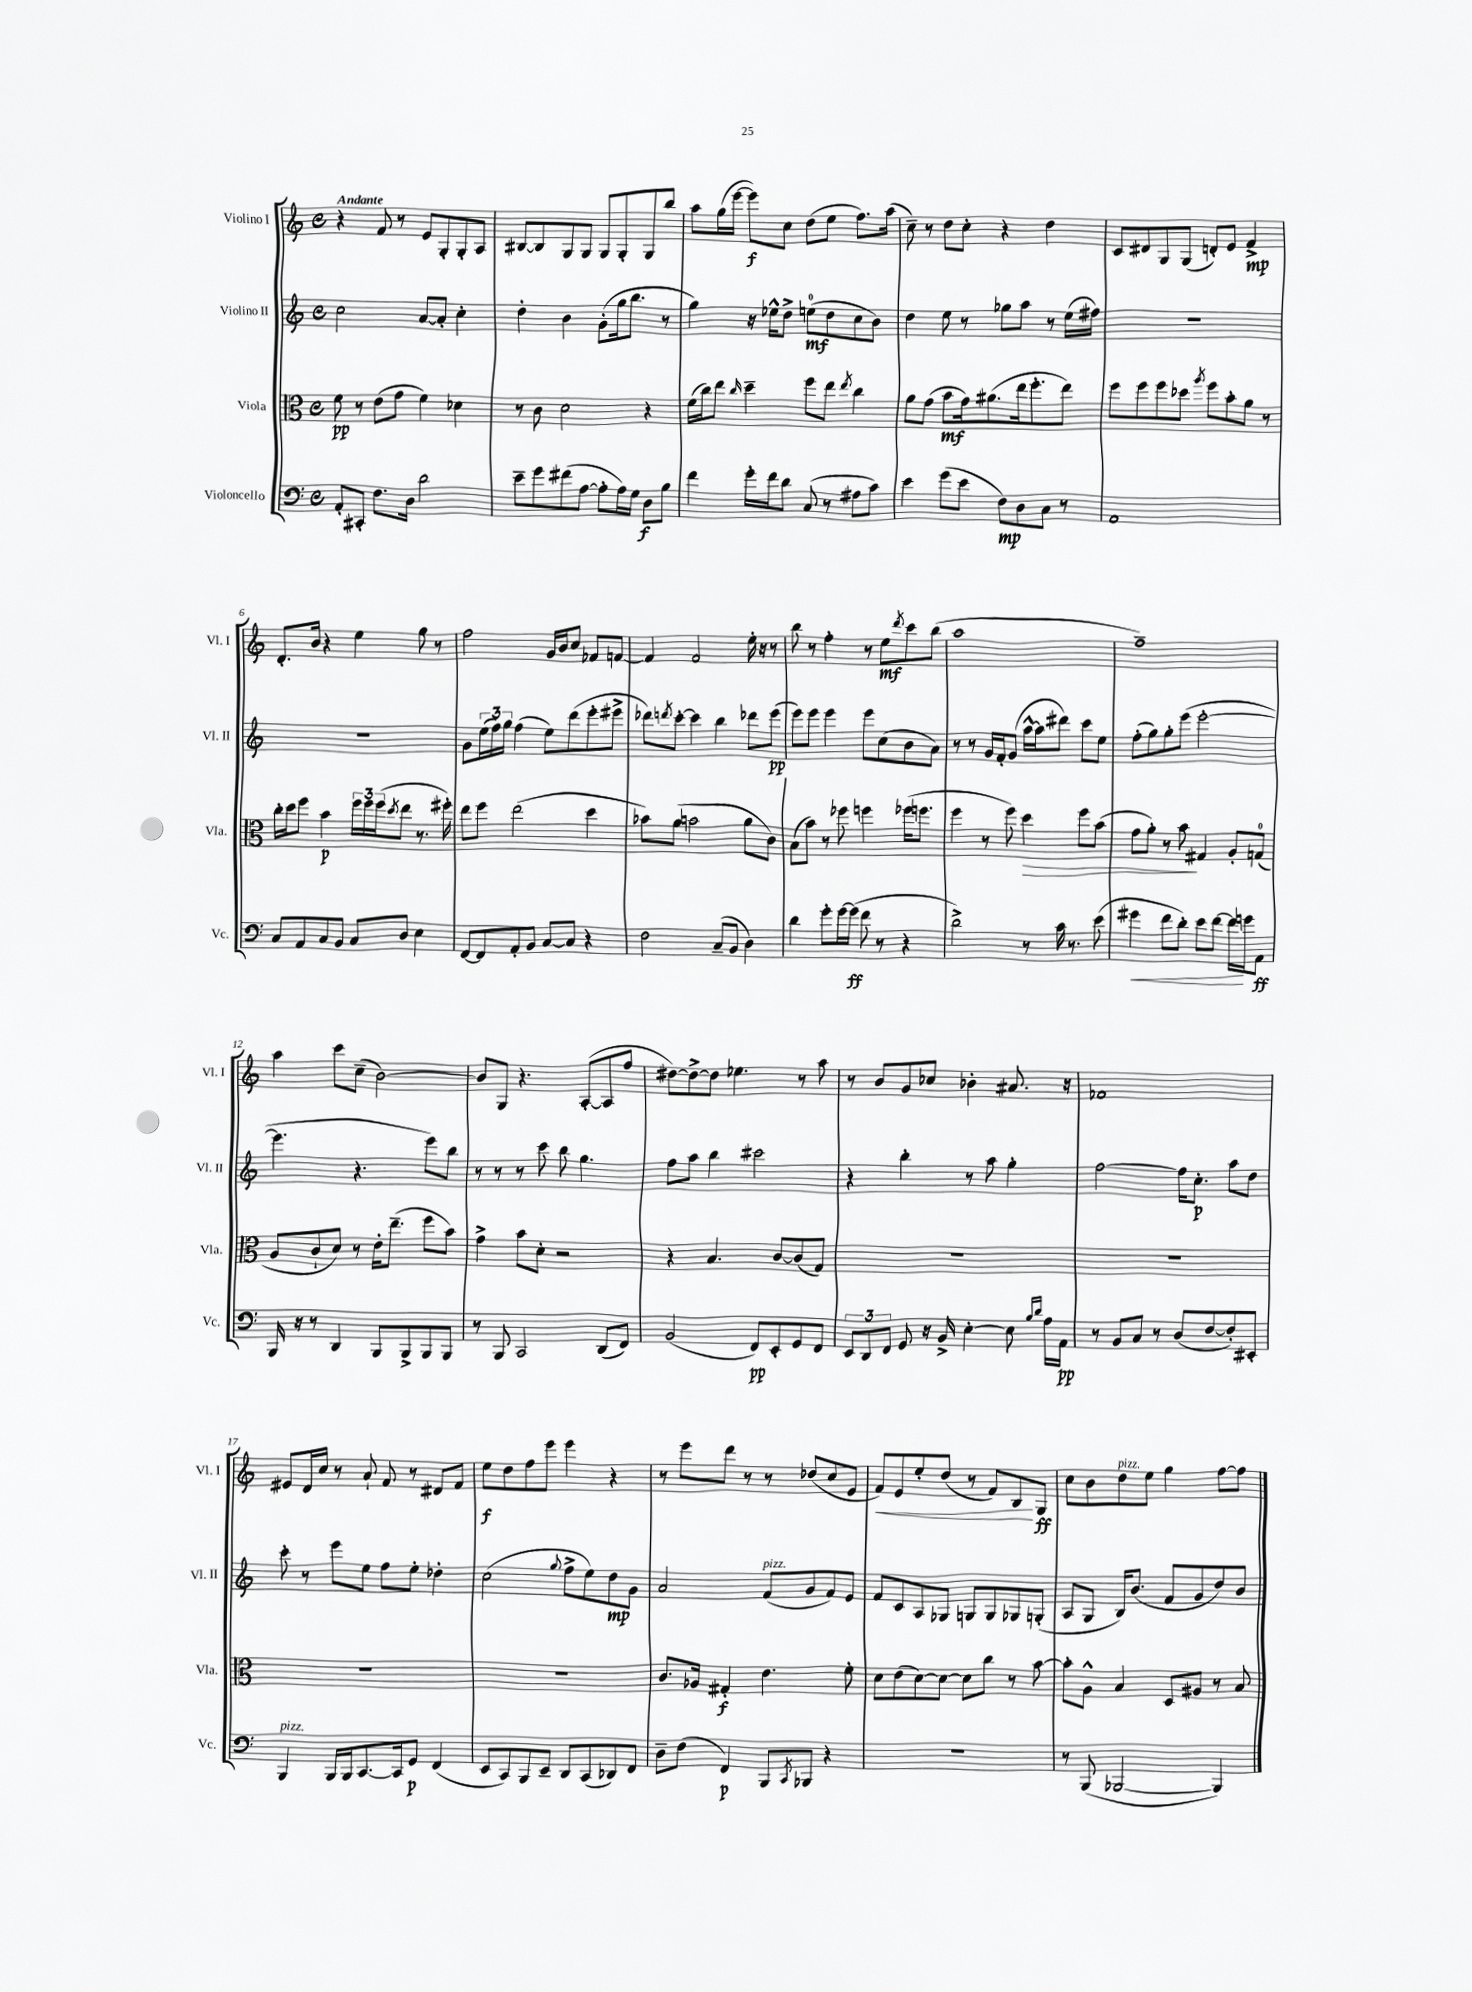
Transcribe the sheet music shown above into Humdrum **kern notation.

**kern	**dynam	**kern	**dynam	**kern	**dynam	**kern	**dynam
*part4	*part4	*part3	*part3	*part2	*part2	*part1	*part1
*staff4	*staff4	*staff3	*staff3	*staff2	*staff2	*staff1	*staff1
*I"Violoncello	*	*I"Viola	*	*I"Violino II	*	*I"Violino I	*
*I'Vc.	*	*I'Vla.	*	*I'Vl. II	*	*I'Vl. I	*
*clefF4	*	*clefC3	*	*clefG2	*	*clefG2	*
*k[]	*	*k[]	*	*k[]	*	*k[]	*
*M4/4	*	*M4/4	*	*M4/4	*	*M4/4	*
*met(c)	*	*met(c)	*	*met(c)	*	*met(c)	*
=1	=1	=1	=1	=1	=1	=1	=1
!	!	!	!	!	!	!LO:TX:a:B:t=Andante	!
8AA'/L	.	8f\	pp	2cc\	.	4r	.
8CC#X'/J	.	8r	.	.	.	.	.
8.F\L	.	(8e\L	.	.	.	8f/	.
.	.	8g\J	.	.	.	8r	.
16D\Jk	.	.	.	.	.	.	.
2d\	.	4f\)	.	[8a/L	.	8e/L	.
.	.	.	.	8a'/J]	.	8G'/	.
.	.	4d-X\	.	4cc'\	.	8G'/	.
.	.	.	.	.	.	8A/J	.
=2	=2	=2	=2	=2	=2	=2	=2
8e~\L	.	8r	.	4dd'\	.	[8B#X/L	.
8g\	.	8c\	.	.	.	8B#/]	.
(8f#X\	.	2d\	.	4b\	.	8G/	.
[8A\J	.	.	.	.	.	8G/J	.
8A'\L]	.	.	.	(8g'\L	.	8G/L	.
16A\L)	.	.	.	16gg\k	.	8G'/	.
16G\JJ	.	.	.	8.bb\J	.	.	.
8D\L	f	4r	.	.	.	8G/	.
8B\J	.	.	.	8r	.	8bb/J	.
=3	=3	=3	=3	=3	=3	=3	=3
4f\	.	(16f\LL	.	4gg\)	.	8aa\L	.
.	.	16cc\J)	.	.	.	.	.
.	.	8ee\J	.	.	.	(16gg\L	.
.	.	.	.	.	.	[16eee\JJ	.
.	.	16qqcc/	.	.	.	.	.
16g'\LL	.	4dd~\	.	16r	.	8eee\L])	f
16f\J	.	.	.	16ee-X^^\KL	.	.	.
8d\J	.	.	.	8dd^\J	.	8cc\J	.
(8C/	.	8ff\L	.	(8een\L	mf	(8dd\L	.
8r	.	8ee\J	.	8dd\	.	8ee\J	.
.	.	8qee/	.	.	.	.	.
8A#X\L	.	4cc\	.	8cc\	.	8.ff\L)	.
8c\J)	.	.	.	8b\J)	.	.	.
.	.	.	.	.	.	(16aa\Jk	.
=4	=4	=4	=4	=4	=4	=4	=4
4e\	.	8a\L	.	4dd\	.	8cc~\)	.
.	.	(8g\J	.	.	.	8r	.
(8g\L	.	8b\L	mf	8ee\	.	8dd\L	.
8e\J	.	16g\k)	.	8r	.	8cc'\J	.
.	.	(8.a#X\	.	.	.	.	.
8F\L)	mp	.	.	8gg-X\L	.	4r	.
8D\	.	16ee\k	.	8aa\J	.	.	.
.	.	8.ff'\	.	.	.	.	.
8C\J	.	.	.	8r	.	4dd\	.
8r	.	8ee\J)	.	(16ee\LL	.	.	.
.	.	.	.	16ff#X\JJ)	.	.	.
=5	=5	=5	=5	=5	=5	=5	=5
1AA	.	8ff\L	.	1r	.	8c/L	.
.	.	8ff\	.	.	.	8d#X/	.
.	.	8ff\	.	.	.	8G/	.
.	.	8dd-X\J	.	.	.	(8G/J	.
.	.	8qaa/	.	.	.	.	.
.	.	8ff\L	.	.	.	8dn'/L)	.
.	.	8b'\	.	.	.	8e/J	.
.	.	8a\J	.	.	.	4f^/	mp
.	.	8r	.	.	.	.	.
!!LO:LB:g=z
=6	=6	=6	=6	=6	=6	=6	=6
8C/L	.	16cc'\LL	.	1r	.	8.d'/L	.
.	.	16dd\J	.	.	.	.	.
8AA/	.	8ff\J	.	.	.	.	.
.	.	.	.	.	.	16b/Jk	.
8C/	.	4b\	p	.	.	4r	.
8BB/J	.	.	.	.	.	.	.
8C/L	.	24ff\LL	.	.	.	4ee\	.
.	.	24ff\	.	.	.	.	.
.	.	(24ff\J	.	.	.	.	.
.	.	8qdd/	.	.	.	.	.
8D/J	.	8ee\J	.	.	.	.	.
4E\	.	8.r	.	.	.	8gg\	.
.	.	.	.	.	.	8r	.
.	.	16ff#X'\)	.	.	.	.	.
=7	=7	=7	=7	=7	=7	=7	=7
[8FF/L	.	8ee\L	.	8g\L	.	2ff\	.
8FF/]	.	8ff\J	.	(24ee\L	.	.	.
.	.	.	.	24ff\)	.	.	.
.	.	.	.	24gg\JJ	.	.	.
8AA'/	.	(2ee\	.	(4ff\	.	.	.
8BB/J	.	.	.	.	.	.	.
[8C/L	.	.	.	8ee\L)	.	16g/LL	.
.	.	.	.	.	.	16b/J	.
8C/J]	.	.	.	(8ddd\	.	8cc/J	.
4r	.	4dd\	.	8eee'\	.	8f-X/L	.
.	.	.	.	8eee#X^\J	.	[8fn/J	.
=8	=8	=8	=8	=8	=8	=8	=8
2F\	.	8b-X\L)	.	8ddd-X\L)	.	4f/]	.
.	.	.	.	8qdddn/	.	.	.
.	.	(8a\J	.	[8ccc'\J	.	.	.
.	.	2bn\	.	4ccc\]	.	2f/	.
(8C~/L	.	.	.	4bb\	.	.	.
8BB/J	.	.	.	.	.	.	.
4D\)	.	8a\L	.	8ddd-X\L	.	16ee'\	.
.	.	.	.	.	.	16r	.
.	.	8c\J)	.	(8eee\J	pp	8r	.
=9	=9	=9	=9	=9	=9	=9	=9
4d\	.	(8B\L	.	8eee\L)	.	8bb\	.
.	.	8b\J)	.	8eee\J	.	8r	.
8g'\L	.	8r	.	4eee\	.	4ff'\	.
[16g\L	.	8ff-X\	.	.	.	.	.
(16g\JJ]	ff	.	.	.	.	.	.
8f\	.	4ffn\	.	8eee\L	.	8r	.
8r	.	.	.	(8cc\	.	8ee\L	mf
.	.	.	.	.	.	8qddd/	.
4r	.	(16ff-X\KL	.	8b\	.	8ccc\	.
.	.	8.ffn\J	.	.	.	.	.
.	.	.	.	8a\J)	.	(8bb\J	.
=10	=10	=10	=10	=10	=10	=10	=10
2d^\)	.	4ff\	.	8r	.	1aa	.
.	.	.	.	8r	.	.	.
.	.	8r	.	16g/LL	.	.	.
.	.	.	.	16f'/J	.	.	.
.	.	8ff\)	.	(8g/J	.	.	.
!	!	!	!LO:HP:b	!	!	!	!
8r	.	4dd\	>	[16aa^^\LL	.	.	.
.	.	.	.	16aa\J]	.	.	.
16c\	.	.	.	8ddd#X\J)	.	.	.
8.r	.	.	.	.	.	.	.
.	.	8ff\L	.	8ccc\L	.	.	.
(8e\	.	(8b\J	.	8ee\J	.	.	.
=11	=11	=11	=11	=11	=11	=11	=11
!	!LO:HP:b	!	!	!	!	!	!
4g#X\	<	8g\L	.	(8ff'\L	.	1ff~)	.
.	.	8a'\J)	.	8gg\)	.	.	.
8f\L	.	8r	.	8gg'\	.	.	.
8d'\J)	.	8b\	.	(8eee\J	.	.	.
8e\L	.	4G#X/	]	[2eee'\	.	.	.
[8f\J	.	.	.	.	.	.	.
16f\LL]	.	8A'/L	.	.	.	.	.
16gn\J	[	.	.	.	.	.	.
8AA\J	ff	(8Gn/J	.	.	.	.	.
!!LO:LB:g=z
=12	=12	=12	=12	=12	=12	=12	=12
16BBB/	.	8A/L	.	4.eee\]	.	4aa\	.
16r	.	.	.	.	.	.	.
8r	.	8c`/	.	.	.	.	.
4DD/	.	8d/J)	.	.	.	8ccc\L	.
.	.	8r	.	4.r	.	(8cc~\J	.
8BBB/L	.	16e'\KL	.	.	.	[2b\)	.
.	.	(8.ee~\J	.	.	.	.	.
8BBB^/	.	.	.	.	.	.	.
8BBB/	.	8ff\L	.	8eee\L)	.	.	.
8BBB/J	.	8b\J)	.	8bb\J	.	.	.
=13	=13	=13	=13	=13	=13	=13	=13
8r	.	4g^\	.	8r	.	8b/L]	.
8BBB/	.	.	.	8r	.	8G/J	.
2CC/	.	8b\L	.	8r	.	4.r	.
.	.	8d'\J	.	8ccc\	.	.	.
.	.	2r	.	8bb\	.	.	.
.	.	.	.	4.gg\	.	([8A'/L	.
(8DD/L	.	.	.	.	.	8A/]	.
8FF/J)	.	.	.	.	.	8ff/J	.
=14	=14	=14	=14	=14	=14	=14	=14
(2BB/	.	4r	.	8ff\L	.	[8dd#X\L)	.
.	.	.	.	8aa\J	.	8dd#^\_	.
.	.	4.B/	.	4bb\	.	8dd#\J]	.
.	.	.	.	.	.	4.ee-X\	.
8FF/L)	pp	.	.	2ccc#X\	.	.	.
8EE'/	.	[8c/L	.	.	.	.	.
8GG/	.	(8c/]	.	.	.	8r	.
8FF/J	.	8G/J)	.	.	.	8aa\	.
=15	=15	=15	=15	=15	=15	=15	=15
12EE/L	.	1r	.	4r	.	8r	.
12DD/	.	.	.	.	.	.	.
.	.	.	.	.	.	8b/L	.
12FF/J	.	.	.	.	.	.	.
8GG/	.	.	.	4bb'\	.	8g/	.
16r	.	.	.	.	.	8cc-X/J	.
16BB^/	.	.	.	.	.	.	.
[4E'\	.	.	.	8r	.	4b-X'\	.
.	.	.	.	8aa\	.	.	.
8E\]	.	.	.	4gg'\	.	8.a#X/	.
16qqB/LL	.	.	.	.	.	.	.
16qqd/JJ	.	.	.	.	.	.	.
16A\LL	.	.	.	.	.	.	.
16AA\JJ	pp	.	.	.	.	16r	.
=16	=16	=16	=16	=16	=16	=16	=16
8r	.	1r	.	[2ff\	.	1f-X	.
8BB/L	.	.	.	.	.	.	.
8C/J	.	.	.	.	.	.	.
8r	.	.	.	.	.	.	.
(8D/L	.	.	.	16ff\KL]	.	.	.
.	.	.	.	8.cc'\J	p	.	.
[8F/	.	.	.	.	.	.	.
8F'/])	.	.	.	8aa\L	.	.	.
8EE#X'/J	.	.	.	8dd\J	.	.	.
!!LO:LB:g=z
=17	=17	=17	=17	=17	=17	=17	=17
!LO:TX:a:i:t=pizz.	!	!	!	!	!	!	!
4BBB/	.	1r	.	8ccc'\	.	8e#X/L	.
.	.	.	.	8r	.	16d/L	.
.	.	.	.	.	.	16cc/JJ	.
16BBB/LL	.	.	.	8eee\L	.	8r	.
16BBB/J	.	.	.	.	.	.	.
[8.CC/	.	.	.	8ee\J	.	8a`/	.
.	.	.	.	8ff\L	.	8f/	.
16CC/k]	.	.	.	.	.	.	.
8GG/J	p	.	.	8ee'\J	.	8r	.
(4FF/	.	.	.	4dd-X'\	.	8d#X/L	.
.	.	.	.	.	.	8f/J	.
=18	=18	=18	=18	=18	=18	=18	=18
8EE/L	.	1r	.	(2cc\	.	8ee\L	f
8CC/)	.	.	.	.	.	8dd\	.
8BBB/	.	.	.	.	.	8ff\	.
8EE~/J	.	.	.	.	.	8eee\J	.
.	.	.	.	8qqgg/	.	.	.
8DD/L	.	.	.	8ff^\L	.	4eee\	.
(8CC/	.	.	.	8ee\)	.	.	.
8DD-X/)	.	.	.	8dd\	mp	4r	.
8FF/J	.	.	.	8g\J	.	.	.
=19	=19	=19	=19	=19	=19	=19	=19
8D~\L	.	8.c/L	.	2a/	.	8r	.
(8F\J	.	.	.	.	.	8eee\L	.
.	.	16A-X/Jk	.	.	.	.	.
4FF/)	p	4G#X'/	f	.	.	8ddd\J	.
.	.	.	.	.	.	8r	.
!	!	!	!	!LO:TX:a:i:t=pizz.	!	!	!
8BBB/L	.	4.e\	.	(8f/L	.	8r	.
8qCC/	.	.	.	.	.	.	.
8BBB-X/J	.	.	.	8g/	.	(8dd-X/L	.
4r	.	.	.	8f/)	.	8cc/	.
.	.	8f'\	.	8e/J	.	8e/J	.
=20	=20	=20	=20	=20	=20	=20	=20
!	!	!	!	!	!	!	!LO:HP:b
1r	.	8d\L	.	8f/L	.	8f/L)	<
.	.	(8e\	.	8c/	.	8e/	.
.	.	[8d\)	.	8A/	.	8ee'/	.
.	.	8d\J_	.	8G-X/J	.	(8dd/J	.
.	.	8d\L]	.	8Gn/L	.	8r	.
.	.	8cc\J	.	8G/	.	8f/L)	.
.	.	8r	.	8G-X/	.	8B/	.
.	.	[8b\	.	(8Gn'/J	.	8G/J	[ ff
=21	=21	=21	=21	=21	=21	=21	=21
8r	.	8b'\L]	.	8A/L	.	8cc\L	.
(8BBB/	.	8A^^\J	.	8G/J	.	8b\	.
!	!	!	!	!	!	!LO:TX:a:i:t=pizz.	!
[2BBB-X/	.	4B/	.	16B/KL)	.	8dd\	.
.	.	.	.	(8.b/J	.	.	.
.	.	.	.	.	.	8ee\J	.
.	.	8D/L	.	8f/L	.	4gg\	.
.	.	8A#X/J	.	8g/	.	.	.
4BBB-/])	.	8r	.	8dd/)	.	[8ff\L	.
.	.	8B/	.	8b/J	.	8ff\J]	.
==	==	==	==	==	==	==	==
*-	*-	*-	*-	*-	*-	*-	*-
